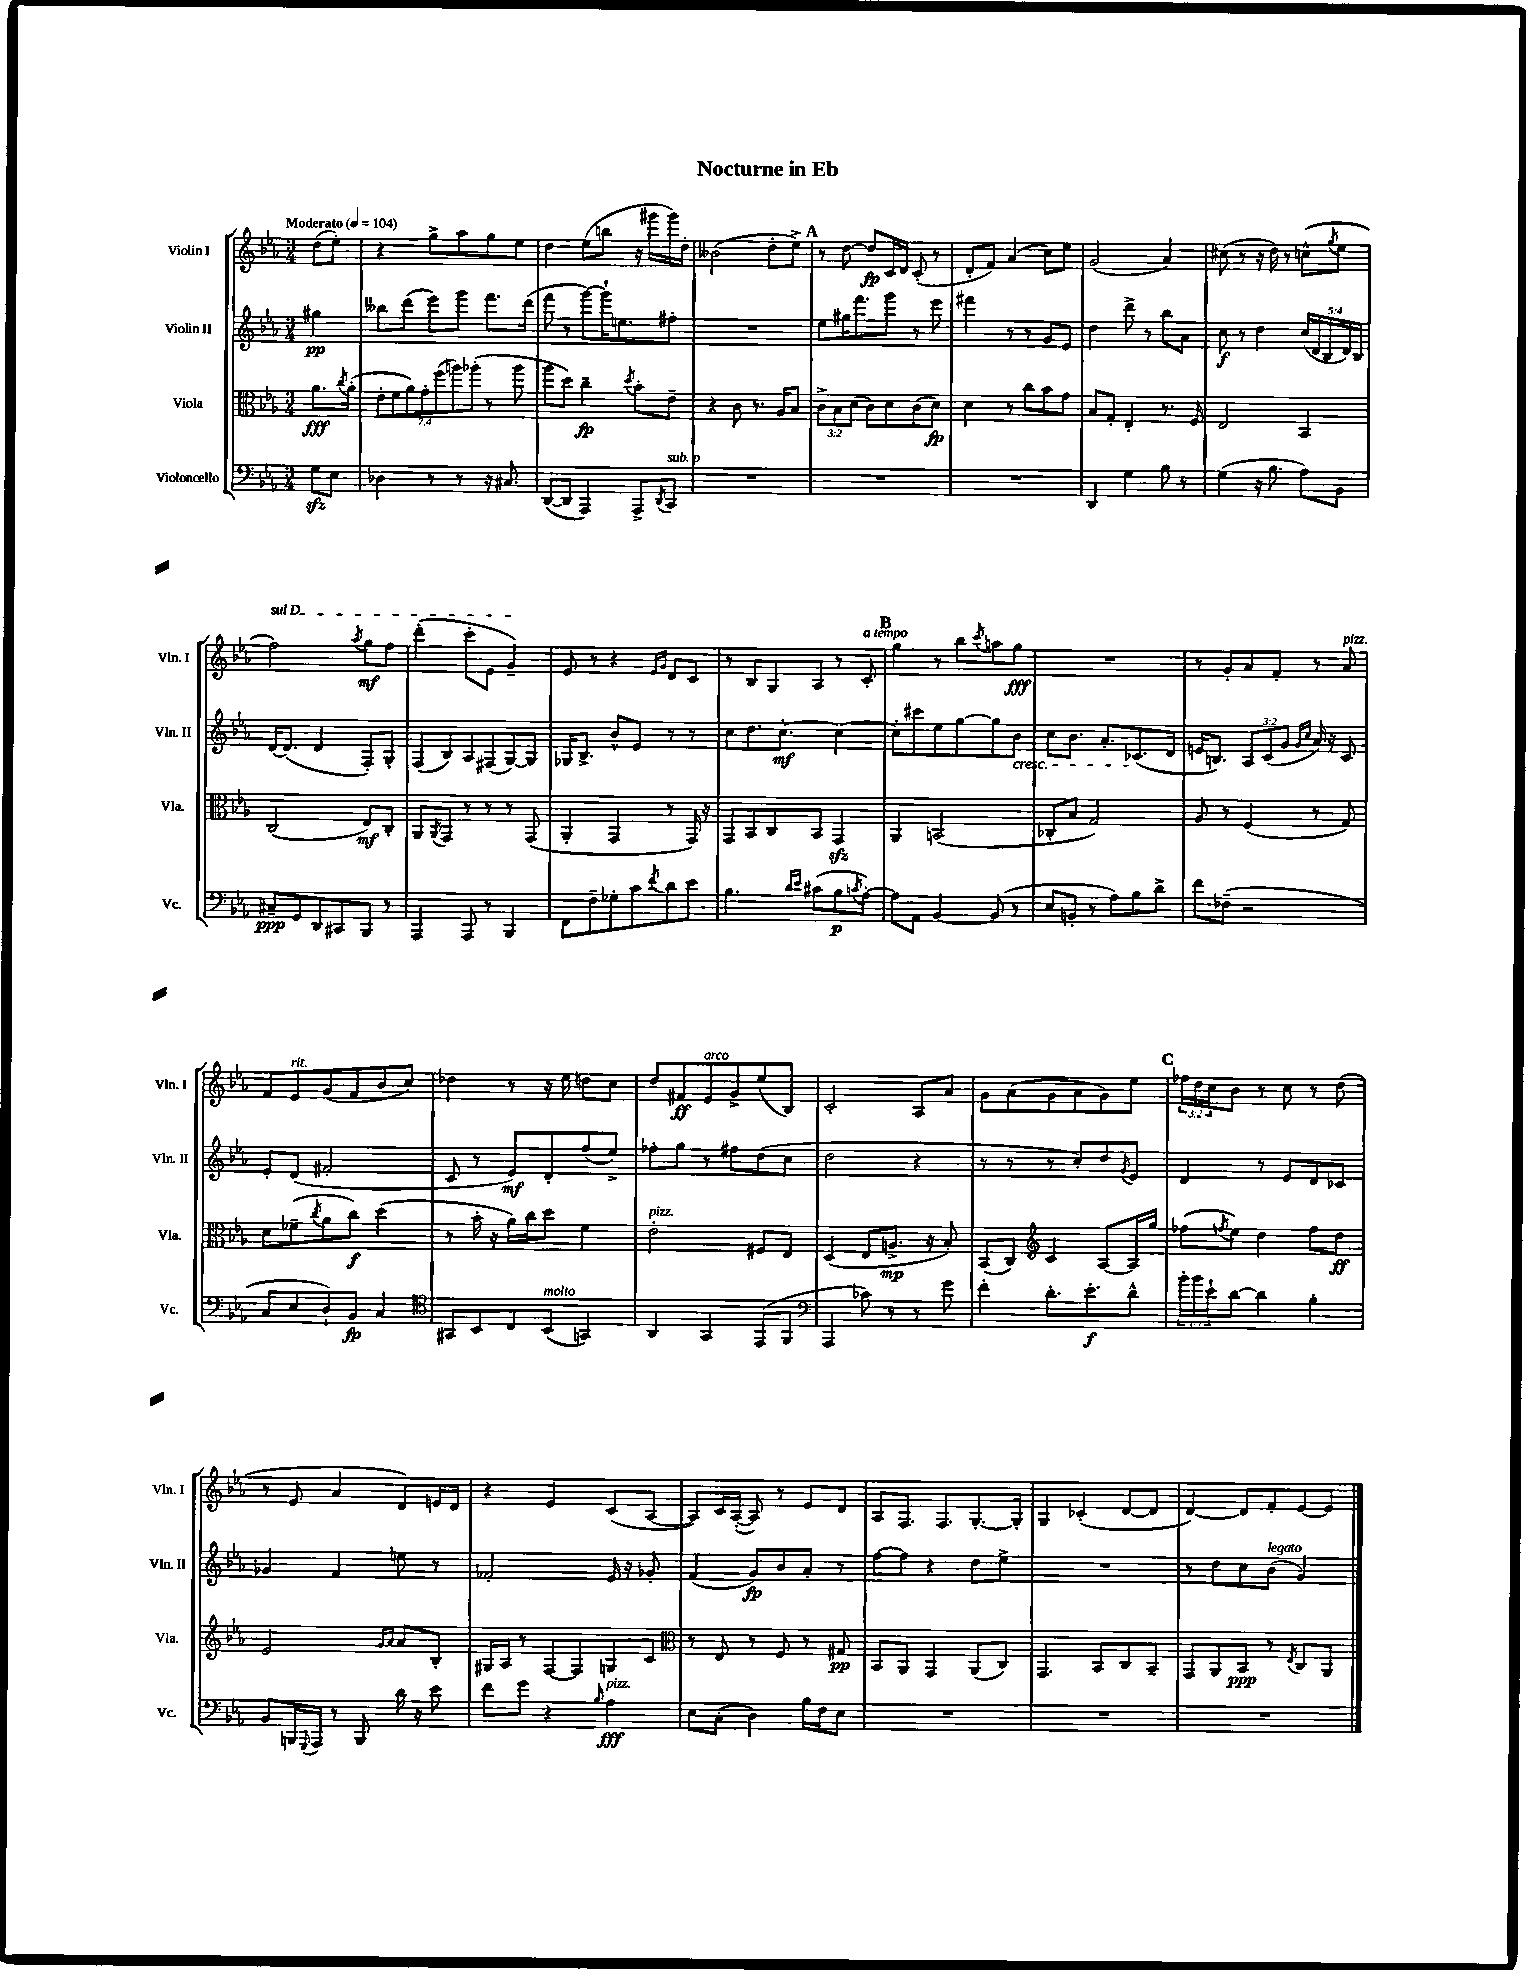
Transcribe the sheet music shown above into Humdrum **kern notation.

**kern	**dynam	**kern	**dynam	**kern	**dynam	**kern	**dynam
*part4	*part4	*part3	*part3	*part2	*part2	*part1	*part1
*staff4	*staff4	*staff3	*staff3	*staff2	*staff2	*staff1	*staff1
*I"Violoncello	*	*I"Viola	*	*I"Violin II	*	*I"Violin I	*
*I'Vc.	*	*I'Vla.	*	*I'Vln. II	*	*I'Vln. I	*
*clefF4	*	*clefC3	*	*clefG2	*	*clefG2	*
*k[b-e-a-]	*	*k[b-e-a-]	*	*k[b-e-a-]	*	*k[b-e-a-]	*
*M3/4	*	*M3/4	*	*M3/4	*	*M3/4	*
*MM104	*	*MM104	*	*MM104	*	*MM104	*
=	=	=	=	=	=	=	=
!	!	!	!	!	!	!LO:TX:a:B:t=Moderato	!
8Gzz\L	.	8.a-\L	fff	4gg#X\	pp	(8dd\L	.
8E-\J	.	.	.	.	.	8ee-'\J)	.
.	.	8qcc/	.	.	.	.	.
.	.	(16a-'\Jk	.	.	.	.	.
=1	=1	=1	=1	=1	=1	=1	=1
4D-X\	.	14e-'\L	.	8bb--X\L	.	4r	.
.	.	14f\	.	.	.	.	.
.	.	.	.	(8ddd\J	.	.	.
.	.	14a-\)	.	.	.	.	.
.	.	14g'\	.	.	.	.	.
8r	.	.	.	8eee-\L)	.	8gg^\L	.
.	.	(14ff\	.	.	.	.	.
.	.	14aan\)	.	.	.	.	.
8r	.	.	.	8ggg\J	.	8aa-\	.
.	.	(14aa-X'\J	.	.	.	.	.
16r	.	8r	.	8.fff\L	.	8gg\	.
8.C#X/	.	.	.	.	.	.	.
.	.	8aa-\	.	.	.	8ee-\J	.
.	.	.	.	(16ddd\Jk	.	.	.
=2	=2	=2	=2	=2	=2	=2	=2
([8DD/L	.	8aa-\L	.	8fff\	.	4dd\	.
8DD/J]	.	8dd\J)	.	8r	.	.	.
4AAA-/)	.	4cc~\	fp	[8ggg\L)	.	(8ee-\L	.
.	.	.	.	16ggg`\K]	.	8bbn\J	.
.	.	.	.	8.een\	.	.	.
.	.	8qdd/	.	.	.	.	.
8AAA-^/L	.	8b-'\L	.	.	.	16r	.
.	.	.	.	.	.	16ggg#X\LL	.
8qDD/	.	.	.	.	.	.	.
!LO:TX:a:i:t=sub. p	!	!	!	!	!	!	!
8CC/J	.	8e-~\J	.	8ff#X'\J	.	16ggg#\)	.
.	.	.	.	.	.	16dd'\JJ	.
=3	=3	=3	=3	=3	=3	=3	=3
2.r	.	4r	.	2.r	.	(2b--X\	.
.	.	8c\	.	.	.	.	.
.	.	8.r	.	.	.	.	.
.	.	.	.	.	.	8dd'\L	.
.	.	16A-/KL	.	.	.	.	.
.	.	8B-/J	.	.	.	8ee-^\J)	.
!!LO:REH:place=s1:t=A
=4	=4	=4	=4	=4	=4	=4	=4
2.r	.	12c^\L	.	8ee-\L	.	8r	.
.	.	12B-\	.	.	.	.	.
.	.	.	.	16gg#X\K	.	[8dd\	.
.	.	(12d\J	.	.	.	.	.
.	.	.	.	8.fff\	.	.	.
.	.	8c\L)	.	.	.	8dd/L]	fp
.	.	8d\	.	8ggg\J	.	16c/L	.
.	.	.	.	.	.	16d/JJ	.
.	.	(8c\	.	8r	.	(8c'/	.
.	.	8d\J)	fp	8eee-\	.	8r	.
=5	=5	=5	=5	=5	=5	=5	=5
2.r	.	4d\	.	4fff#X\	.	8d'/L	.
.	.	.	.	.	.	8f/J)	.
.	.	8r	.	8r	.	(4a-/	.
.	.	8cc\L	.	8r	.	.	.
.	.	8b-\	.	8g/L	.	8cc\L)	.
.	.	8g\J	.	8e-/J	.	8ee-\J	.
=6	=6	=6	=6	=6	=6	=6	=6
4DD/	.	8B-/L	.	4dd\	.	(2g/	.
.	.	8G'/J	.	.	.	.	.
4G\	.	4E-'/	.	8ddd^\	.	.	.
.	.	.	.	8r	.	.	.
8B-\	.	8.r	.	8bb-\L	.	4a-/)	.
8r	.	.	.	8a-\J	.	.	.
.	.	16F/	.	.	.	.	.
=7	=7	=7	=7	=7	=7	=7	=7
(4G\	.	2E-/	.	8cc\	f	(8cc#X\	.
.	.	.	.	8r	.	8r	.
16r	.	.	.	4dd\	.	16r	.
8.B-\	.	.	.	.	.	16dd\)	.
.	.	.	.	.	.	8r	.
8A-\L)	.	4BB-/	.	(20cc/LL	.	(8ccn^^\L	.
.	.	.	.	20d/	.	.	.
.	.	.	.	20B-/	.	.	.
.	.	.	.	.	.	8qgg/	.
8BB-\J	.	.	.	.	.	8ee-\J	.
.	.	.	.	20d/)	.	.	.
.	.	.	.	20B-/JJ	.	.	.
!!LO:LB:g=z
=8	=8	=8	=8	=8	=8	=8	=8
!	!	!	!	!	!	!LO:TX:a:i:t=sul D	!
8C#X~/L	ppp	(2C/	.	[16d/KL	.	2ff\)	.
.	.	.	.	(8.d/J]	.	.	.
8GG/	.	.	.	.	.	.	.
8DD/	.	.	.	4d/	.	.	.
8CC#X/	.	.	.	.	.	.	.
.	.	.	.	.	.	8qaa-/	.
8BBB-/J	.	8E-/L)	mf	8F'/L)	.	8gg\L	mf
8r	.	8C'/J	.	8G'/J	.	8ff\J	.
=9	=9	=9	=9	=9	=9	=9	=9
4AAA-/	.	8AA-/L	.	(8F/L	.	(4ddd'\	.
.	.	8qAA-/	.	.	.	.	.
.	.	8GG/J	.	8B-/)	.	.	.
8AAA-/	.	8r	.	8A-/	.	8ccc'\L	.
8r	.	8r	.	(8F#X/	.	8e-\J	.
4BBB-/	.	8r	.	[8G/)	.	4g~/)	.
.	.	(8GG/	.	8G/J]	.	.	.
=10	=10	=10	=10	=10	=10	=10	=10
8FF\L	.	4AA-'/	.	16G-X/KL	.	8e-/	.
.	.	.	.	8.B-^/J	.	.	.
8F~\	.	.	.	.	.	8r	.
8G-X'\	.	4GG/	.	8b-^^/L	.	4r	.
8c\	.	.	.	8e-/J	.	.	.
.	.	.	.	.	.	16qqe-/LL	.
8qf/	.	.	.	.	.	16qqg/JJ	.
8d\	.	8r	.	8r	.	8d/L	.
8e-\J	.	16GG/)	.	8r	.	8c/J	.
.	.	16r	.	.	.	.	.
=11	=11	=11	=11	=11	=11	=11	=11
4.B-\	.	8GG/L	.	8cc\L	.	8r	.
.	.	8BB-/	.	8.dd\	.	8B-/L	.
.	.	8C/	.	.	.	8G/	.
.	.	.	.	[8.cc'\J	mf	.	.
16qqd/LL	.	.	.	.	.	.	.
16qqe-/JJ	.	.	.	.	.	.	.
(8c#X\L	.	8BB-/J	.	.	.	8A-/J	.
8B-\	p	4GGzz/	.	4cc\_	.	8r	.
8qcn/	.	.	.	.	.	.	.
!	!	!	!	!	!	!LO:TX:a:i:t=a tempo	!
[8A-'\J)	.	.	.	.	.	8c'/	.
!!LO:REH:place=s1:t=B
=12	=12	=12	=12	=12	=12	=12	=12
8A-\L]	.	4AA-/	.	8cc'\L]	.	4gg\	.
8AA-\J	.	.	.	8ccc#X\	.	.	.
[4BB-/	.	(2BBn/	.	8ee-\	.	8r	.
.	.	.	.	[8gg\	.	8bb-\L	.
.	.	.	.	.	.	8qccc/	.
(8BB-/]	.	.	.	8gg\]	.	8aan\	.
!	!	!	!	!LO:TX:b:i:t=cresc.	!	!	!
8r	.	.	.	8b-\J	.	8gg\J	fff
=13	=13	=13	=13	=13	=13	=13	=13
8E-/L	.	8C-X'/L	.	8cc\L	.	2.r	.
8BBn'/J	.	8B-/J	.	8.b-\J	.	.	.
8r	.	2G/)	.	.	.	.	.
.	.	.	.	8.a-'/L	.	.	.
8A-\L)	.	.	.	.	.	.	.
8B-\	.	.	.	(8.c-X/	.	.	.
8d^\J	.	.	.	.	.	.	.
.	.	.	.	16d/Jk	.	.	.
=14	=14	=14	=14	=14	=14	=14	=14
8f\L	.	8A-/	.	16en/KL	.	8r	.
.	.	.	.	8.Bn/J)	.	.	.
(8F-X~\J	.	8r	.	.	.	8g'/L	.
2r	.	(4F/	.	12A-/L	.	8a-/	.
.	.	.	.	(12c/	.	.	.
.	.	.	.	.	.	8f'/J	.
.	.	.	.	12g/J	.	.	.
.	.	.	.	16qqg/LL	.	.	.
.	.	.	.	16qqcc/JJ	.	.	.
.	.	8r	.	16a-/)	.	8r	.
.	.	.	.	16r	.	.	.
!	!	!	!	!	!	!LO:TX:a:i:t=pizz.	!
.	.	8G/)	.	8c/	.	8a-/	.
!!LO:LB:g=z
=15	=15	=15	=15	=15	=15	=15	=15
8C/L	.	8d\L	.	8e-'/L	.	8f/L	.
!	!	!	!	!	!	!LO:TX:a:i:t=rit.	!
8E-/	.	(8f-X~\	.	(8d/J	.	8e-/	.
.	.	8qcc/	.	.	.	.	.
8D`/)	.	8a-\	.	2f#X'/	.	(8g/	.
8BB-/J	fp	8cc\J)	f	.	.	8f/	.
4C/	.	(4dd\	.	.	.	8b-/	.
.	.	.	.	.	.	8cc/J)	.
=16	=16	=16	=16	=16	=16	=16	=16
*clefC4	*	*	*	*	*	*	*
8GG#X/L	.	8r	.	8c/	.	4dd-X\	.
8BB-/	.	16b-'\	.	8r	.	.	.
.	.	16r	.	.	.	.	.
8C/	.	16a-\LL)	.	8e-/L)	mf	8r	.
.	.	16cc\J	.	.	.	.	.
!LO:TX:a:i:t=molto	!	!	!	!	!	!	!
(8BB-/J	.	8dd\J	.	8d'/	.	16r	.
.	.	.	.	.	.	16ee-\	.
4GGn/)	.	4f\	.	(8ff/	.	8ddn\L	.
.	.	.	.	8ee-^/J)	.	8cc\J	.
=17	=17	=17	=17	=17	=17	=17	=17
!	!	!LO:TX:a:i:t=pizz.	!	!	!	!	!
4AA-/	.	2e-'\	.	8ff-X'\L	.	8dd/L	.
.	.	.	.	8gg\J	.	8f#X/	ff
!	!	!	!	!	!	!LO:TX:a:i:t=arco	!
4GG/	.	.	.	8r	.	8e-/	.
.	.	.	.	8ff#X\L	.	8g^/	.
(8EE-/L	.	8F#X/L	.	(8dd\	.	(8ee-/	.
8FF/J	.	8E-/J	.	8cc\J	.	8B-/J)	.
=18	=18	=18	=18	=18	=18	=18	=18
*clefF4	*	*	*	*	*	*	*
4AAA-/	.	(4D/	.	2dd\	.	2c'/	.
8c-X\)	.	8E-/L	.	.	.	.	.
8r	.	8.An^/J	mp	.	.	.	.
8r	.	.	.	4r	.	8A-/L	.
.	.	16r	.	.	.	.	.
8g\	.	8B-'/)	.	.	.	8a-/J	.
=19	=19	=19	=19	=19	=19	=19	=19
4f'\	.	(8BB-/L	.	8r	.	8g\L	.
.	.	8C/J)	.	8r	.	(8a-\	.
*	*	*clefG2	*	*	*	*	*
8.d'\L	.	4c/	.	8r	.	8g\	.
.	.	.	.	8cc'/L)	.	8a-\	.
8.e-'\	f	.	.	.	.	.	.
.	.	[8A-/L	.	8dd/	.	8g\)	.
.	.	.	.	8qg/	.	.	.
8d^^\J	.	16A-/L]	.	8e-/J	.	8ee-\J	.
.	.	16gg/JJ	.	.	.	.	.
!!LO:REH:place=s1:t=C
=20	=20	=20	=20	=20	=20	=20	=20
24b-'\LL	.	(8ff-X\L	.	4d/	.	24ff-X\LL	.
24b-\	.	.	.	.	.	24dd\	.
24e-`\J	.	.	.	.	.	24cc\J	.
.	.	8qffn/	.	.	.	.	.
[8d\J	.	8ee-\J)	.	.	.	8b-\J	.
4d\]	.	4dd\	.	8r	.	8r	.
.	.	.	.	8e-/L	.	8cc\	.
4B-'\	.	8ff\L	.	8d/	.	8r	.
.	.	8dd\J	ff	8c-X/J	.	(8dd\	.
!!LO:LB:g=z
=21	=21	=21	=21	=21	=21	=21	=21
8BB-/L	.	2e-/	.	4g-X/	.	8r	.
16BBBn/L	.	.	.	.	.	8e-/	.
8qqGGG/	.	.	.	.	.	.	.
16AAA-/JJ	.	.	.	.	.	.	.
8r	.	.	.	4f/	.	4a-/	.
8BBB/	.	.	.	.	.	.	.
.	.	16qqg/LL	.	.	.	.	.
.	.	16qqa-/JJ	.	.	.	.	.
16d\	.	8a-/L	.	8een\	.	8d/L)	.
16r	.	.	.	.	.	.	.
8e-\	.	8B-'/J	.	8r	.	16en/L	.
.	.	.	.	.	.	16d/JJ	.
=22	=22	=22	=22	=22	=22	=22	=22
8f\L	.	16G#X/LL	.	2f-X'/	.	4r	.
.	.	16A-/JJ	.	.	.	.	.
8g\J	.	8r	.	.	.	.	.
4r	.	[8F/L	.	.	.	4e-/	.
.	.	8F/]	.	.	.	.	.
16qqB-/	.	.	.	.	.	.	.
!LO:TX:a:i:t=pizz.	!	!	!	!	!	!	!
4A-\	fff	8Gn/	.	16e-/	.	(8c/L	.
.	.	.	.	16r	.	.	.
.	.	8c/J	.	8g-X'/	.	[8A-/J	.
=23	=23	=23	=23	=23	=23	=23	=23
*	*	*clefC3	*	*	*	*	*
8E-\L	.	8r	.	(4f/	.	8A-/L])	.
(8C'\J	.	8E-/	.	.	.	16c/L	.
.	.	.	.	.	.	([16A-'/JJ	.
4D\)	.	8r	.	8g/L)	fp	8A-/])	.
.	.	8F/	.	8b-/	.	8r	.
16B-\LL	.	8r	.	8a-'/J	.	8e-/L	.
16F\J	.	.	.	.	.	.	.
8E-\J	.	8G#X/	pp	8r	.	8d/J	.
=24	=24	=24	=24	=24	=24	=24	=24
2.r	.	8BB-/L	.	[8ff\L	.	8A-/L	.
.	.	8AA-/J	.	8ff\J]	.	8.F/J	.
.	.	4GG/	.	4r	.	.	.
.	.	.	.	.	.	8.F/L	.
.	.	(8AA-/L	.	8dd\L	.	[8.G'/	.
.	.	8C/J)	.	8ee-^\J	.	.	.
.	.	.	.	.	.	16G'/Jk]	.
=25	=25	=25	=25	=25	=25	=25	=25
2.r	.	4.GG/	.	2.r	.	4G/	.
.	.	.	.	.	.	(4c-X'/	.
.	.	8BB-/L	.	.	.	.	.
.	.	8C/	.	.	.	[8d/L	.
.	.	8BB-~/J	.	.	.	8d/J]	.
=26	=26	=26	=26	=26	=26	=26	=26
2.r	.	8GG/L	.	8r	.	[4d/)	.
.	.	8AA-/	.	8dd\L	.	.	.
.	.	8BB-/J	ppp	8cc\	.	8d/L]	.
!	!	!	!	!LO:TX:a:i:t=legato	!	!	!
.	.	8r	.	(8b-\J	.	8f'/	.
.	.	8qE-/	.	.	.	.	.
.	.	8C/L	.	4g/)	.	[8e-/	.
.	.	8AA-/J	.	.	.	8e-/J]	.
==	==	==	==	==	==	==	==
*-	*-	*-	*-	*-	*-	*-	*-
